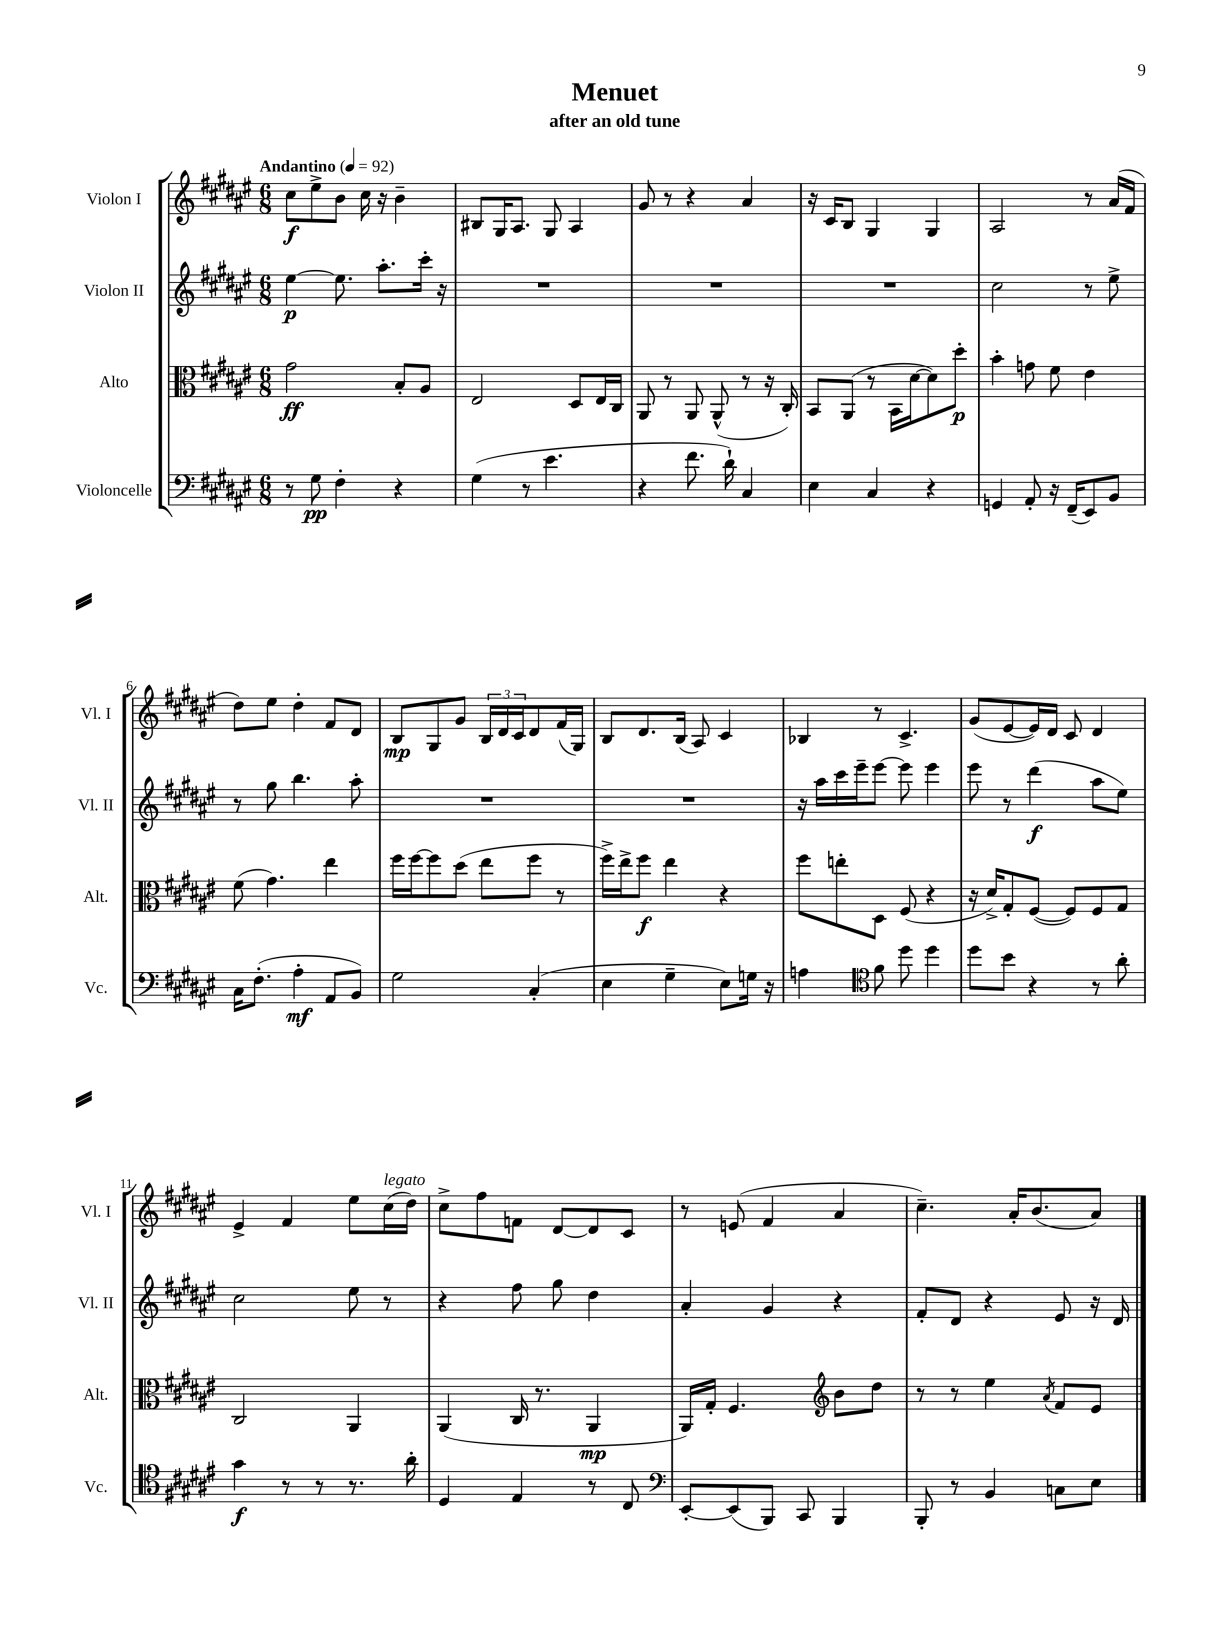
\header { title = "Menuet" subtitle = "after an old tune" }
<<
\new StaffGroup <<
\new Staff = "s0" \with { instrumentName = "Violon I" shortInstrumentName = "Vl. I" } {
    \clef treble \key fis \major \numericTimeSignature \time 6/8 \tempo "Andantino" 4 = 92
    cis''8\f eis''8-> b'8 cis''16 r16 b'4-- |
    bis8 gis16 ais8. gis8 ais4 |
    gis'8 r8 r4 ais'4 |
    r16 cis'16 b8 gis4 gis4 |
    ais2 r8 ais'16( fis'16 |
    dis''8) eis''8 dis''4-. fis'8 dis'8 |
    b8\mp gis8 gis'8 \tuplet 3/2 { b16 dis'16 cis'16 } dis'8 fis'16( gis16) |
    b8 dis'8. b16( ais8) cis'4 |
    bes4 r8 cis'4.-> |
    gis'8( eis'8~ eis'16) dis'16 cis'8 dis'4 |
    eis'4-> fis'4 eis''8 cis''16^\markup { \italic "legato" }( dis''16) |
    cis''8-> fis''8 f'8 dis'8~ dis'8 cis'8 |
    r8 e'8( fis'4 ais'4 |
    cis''4.--) ais'16-. b'8.( ais'8) \bar "|." |
}
\new Staff = "s1" \with { instrumentName = "Violon II" shortInstrumentName = "Vl. II" } {
    \clef treble \key fis \major \numericTimeSignature \time 6/8
    eis''4~\p eis''8. ais''8.-. cis'''16-. r16 |
    R2. |
    R2. |
    R2. |
    cis''2 r8 eis''8-> |
    r8 gis''8 b''4. ais''8-. |
    R2. |
    R2. |
    r16 ais''16 cis'''16 eis'''16-- eis'''8~ eis'''8 eis'''4 |
    eis'''8 r8 dis'''4\f( ais''8 eis''8) |
    cis''2 eis''8 r8 |
    r4 fis''8 gis''8 dis''4 |
    ais'4-. gis'4 r4 |
    fis'8-. dis'8 r4 eis'8 r16 dis'16 \bar "|." |
}
\new Staff = "s2" \with { instrumentName = "Alto" shortInstrumentName = "Alt." } {
    \clef alto \key fis \major \numericTimeSignature \time 6/8
    gis'2\ff b8-. ais8 |
    eis2 dis8 eis16 cis16 |
    ais,8 r8 ais,8 ais,8-^( r8 r16 cis16-.) |
    b,8 ais,8( r8 b,16 dis'16~ dis'8) dis''8-.\p |
    b'4-. g'8 fis'8 eis'4 |
    fis'8( gis'4.) eis''4 |
    fis''16 fis''16~ fis''8 dis''8( eis''8 fis''8 r8 |
    fis''16->) eis''16-> fis''8\f eis''4 r4 |
    fis''8 e''8-. dis8 fis8( r4 |
    r16 dis'16->) gis8-. fis8~( fis8) fis8 gis8 |
    cis2 ais,4 |
    ais,4( cis16 r8. ais,4\mp |
    ais,16) gis16-. fis4. \clef treble b'8 dis''8 |
    r8 r8 eis''4 \acciaccatura { ais'8 } fis'8 eis'8 \bar "|." |
}
\new Staff = "s3" \with { instrumentName = "Violoncelle" shortInstrumentName = "Vc." } {
    \clef bass \key fis \major \numericTimeSignature \time 6/8
    r8 gis8\pp fis4-. r4 |
    gis4( r8 eis'4. |
    r4 fis'8. dis'16-!) cis4 |
    eis4 cis4 r4 |
    g,4 ais,8-. r16 fis,16--( eis,8) b,8 |
    cis16 fis8.-.( ais4-.\mf ais,8 b,8) |
    gis2 cis4-.( |
    eis4 gis4-- eis8) g16 r16 |
    a4 \clef tenor fis'8 dis''8 dis''4 |
    dis''8 b'8 r4 r8 ais'8-. |
    gis'4\f r8 r8 r8. ais'16-. |
    dis4 eis4 r8 cis8 |
    \clef bass eis,8~-. eis,8( b,,8) cis,8 b,,4 |
    b,,8-. r8 b,4 c8 eis8 \bar "|." |
}
>>
>>
